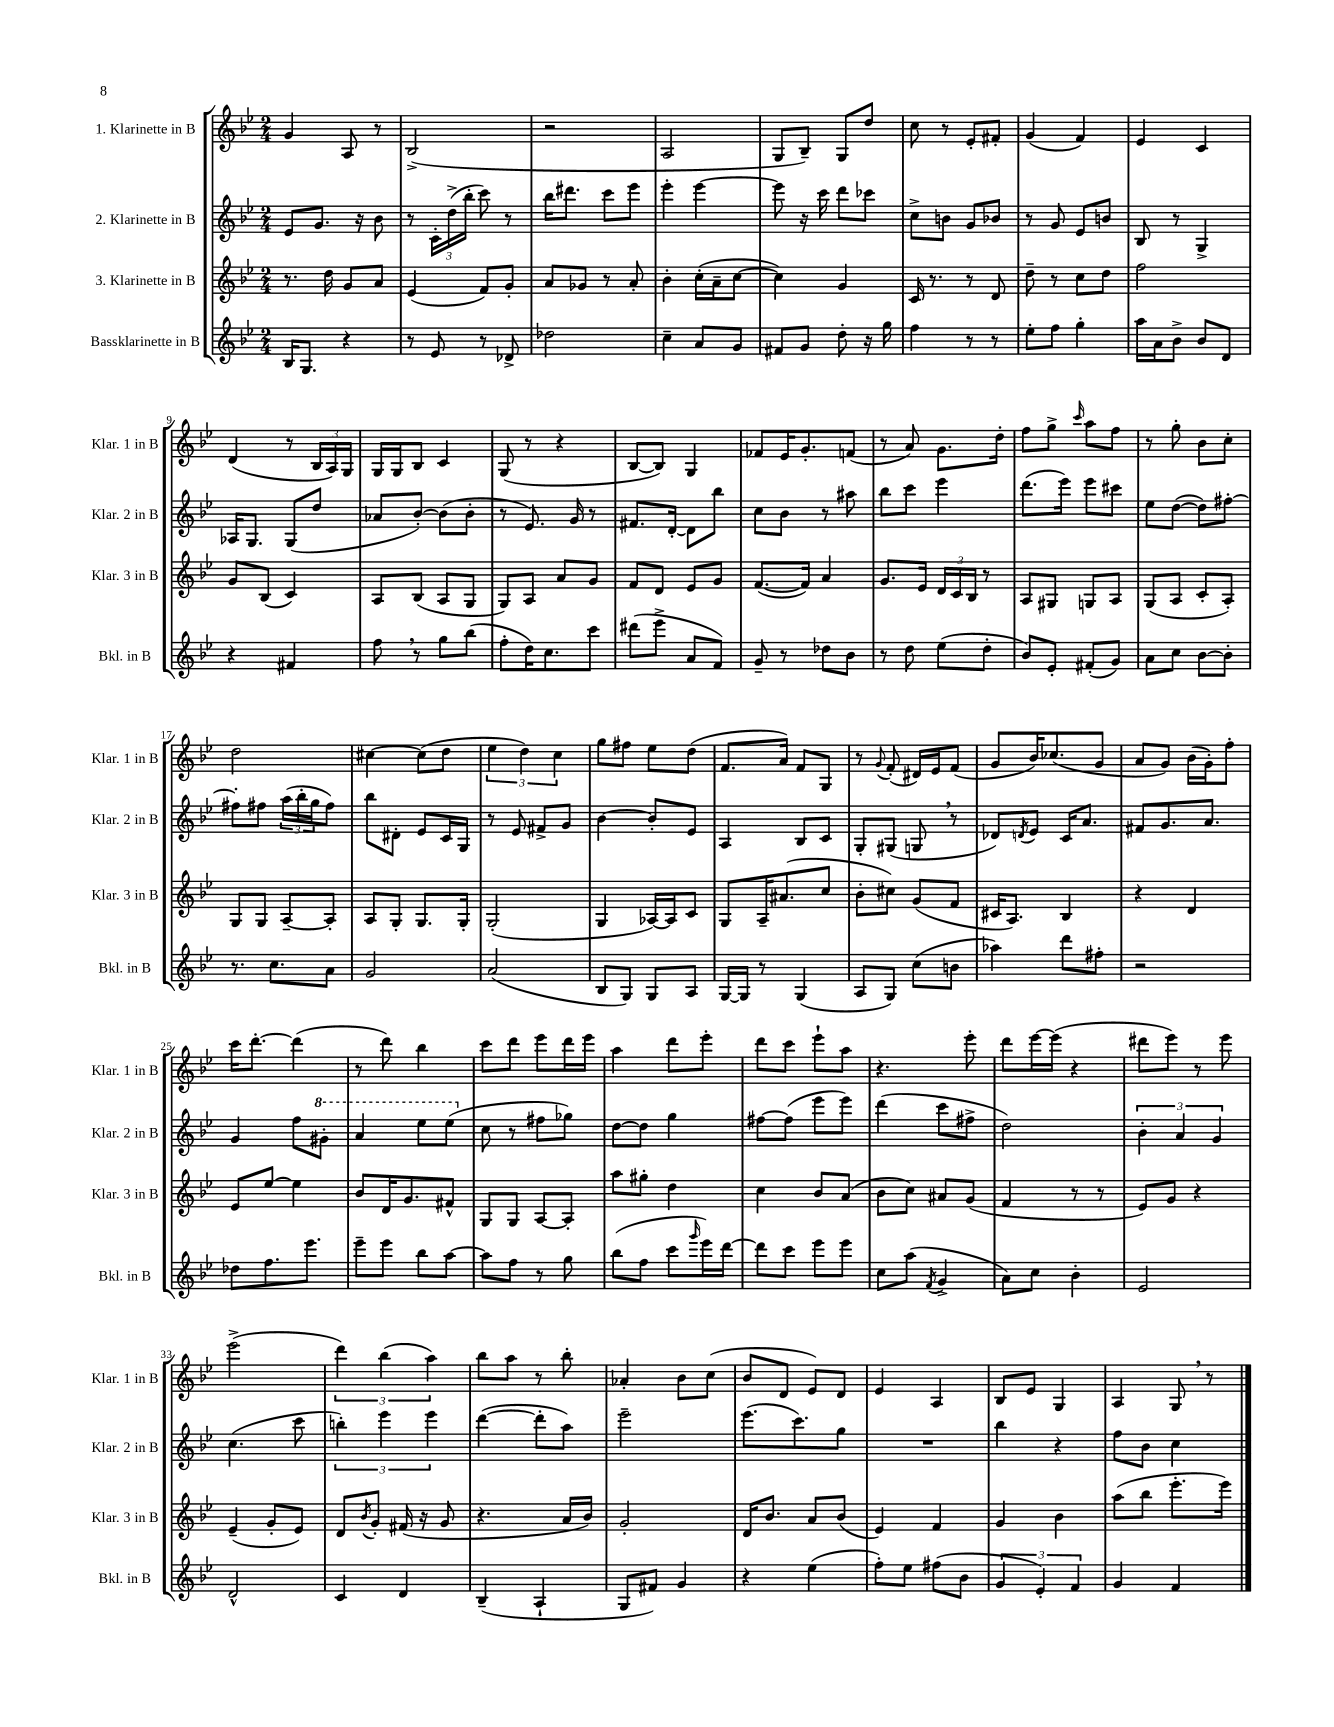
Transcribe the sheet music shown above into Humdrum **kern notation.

**kern	**kern	**kern	**kern
*part4	*part3	*part2	*part1
*staff4	*staff3	*staff2	*staff1
*I"Bassklarinette in B	*I"3. Klarinette in B	*I"2. Klarinette in B	*I"1. Klarinette in B
*I'Bkl. in B	*I'Klar. 3 in B	*I'Klar. 2 in B	*I'Klar. 1 in B
*clefG2	*clefG2	*clefG2	*clefG2
*k[b-e-]	*k[b-e-]	*k[b-e-]	*k[b-e-]
*M2/4	*M2/4	*M2/4	*M2/4
=1	=1	=1	=1
16B-/KL	8.r	8e-/L	4g/
8.G/J	.	.	.
.	.	8.g/J	.
.	16dd\	.	.
4r	8g/L	.	8A/
.	.	16r	.
.	8a/J	8b-\	8r
=2	=2	=2	=2
8r	(4e-/	8r	(2B-^/
8e-/	.	24c'\LL	.
.	.	(24dd^\	.
.	.	24bb-'\JJ	.
8r	8f/L)	8ccc\)	.
8d-X^/	8g'/J	8r	.
=3	=3	=3	=3
2dd-X\	8a/L	16bb-\KL	2r
.	.	8.ddd#X\J	.
.	8g-X/J	.	.
.	8r	8ccc\L	.
.	8a'/	8eee-\J	.
=4	=4	=4	=4
4cc~\	4b-'\	4eee-'\	2A/
8a/L	(16cc'\LL	[4eee-\	.
.	16a~\J	.	.
8g/J	[8cc\J	.	.
=5	=5	=5	=5
8f#X/L	4cc\])	8eee-\]	8G/L
8g/J	.	16r	8B-~/J)
.	.	16ccc\	.
8dd'\	4g/	8ddd\L	8G/L
16r	.	8ccc-X\J	8dd/J
16gg\	.	.	.
=6	=6	=6	=6
4ff\	16c/	8cc^\L	8cc\
.	8.r	.	.
.	.	8bn\J	8r
8r	8r	8g/L	8e-'/L
8r	8d/	8b-X/J	8f#X'/J
=7	=7	=7	=7
8ee-'\L	8dd~\	8r	(4g/
8ff\J	8r	8g/	.
4gg'\	8cc\L	8e-/L	4f/)
.	8dd\J	8bn/J	.
=8	=8	=8	=8
16aa\LL	2ff\	8B-/	4e-/
16a\J	.	.	.
8b-^\J	.	8r	.
8b-/L	.	4G^/	4c/
8d/J	.	.	.
!!LO:LB:g=z
=9	=9	=9	=9
4r	8g/L	16A-X/KL	(4d/
.	.	8.G/J	.
.	(8B-/J	.	.
4f#X/	4c/)	(8G/L	8r
.	.	8dd/J	24B-/LL
.	.	.	24A/)
.	.	.	24G/JJ
=10	=10	=10	=10
8ff,\	8A/L	8a-X/L	16G/LL
.	.	.	16G/J
8r	(8B-/J	[8b-'/J)	8B-/J
8gg\L	8A/L	(8b-\L]	4c/
(8bb-\J	8G/J	8b-'\J	.
=11	=11	=11	=11
8ff'\L	8G/L)	8r	(8G/
16dd\K)	8A/J	8.e-/)	8r
8.cc\	.	.	.
.	8a/L	.	4r
.	.	16g/	.
8ccc\J	8g/J	8r	.
=12	=12	=12	=12
(8ddd#X\L	8f/L	8.f#X/L	[8B-/L
8eee-^\J	8d/J	.	8B-/J])
.	.	[16d'/Jk	.
8a/L	8e-/L	8d\L]	4G/
8f/J)	8g/J	8bb-\J	.
=13	=13	=13	=13
8g~/	([8.f/L	8cc\L	8f-X/L
8r	.	8b-\J	16e-/K
.	16f/Jk])	.	8.g'/
8dd-X\L	4a/	8r	.
8b-\J	.	8aa#X\	(8fn/J
=14	=14	=14	=14
8r	8.g/L	8bb-\L	8r
8dd\	.	8ccc\J	8a/)
.	16e-/Jk	.	.
(8ee-\L	24d/LL	4eee-\	8.g\L
.	24c/	.	.
.	24B-/JJ	.	.
8dd'\J	8r	.	.
.	.	.	16dd'\Jk
=15	=15	=15	=15
8b-/L)	8A/L	(8.ddd\L	8ff\L
8e-'/J	8G#X/J	.	8gg^\J
.	.	16eee-\Jk)	.
.	.	.	16qqccc/
(8f#X'/L	8Gn/L	8eee-\L	8aa\L
8g/J)	8A/J	8ccc#X\J	8ff\J
=16	=16	=16	=16
8a\L	(8G/L	8ee-\L	8r
8cc\J	8A/J	([8dd\J	8gg'\
[8b-\L	8c'/L	8dd\L])	8b-\L
8b-'\J]	8A'/J)	[8ff#X'\J	8cc'\J
!!LO:LB:g=z
=17	=17	=17	=17
8.r	8G/L	8ff#X'\L]	2dd\
.	8G/J	8ff#X\J	.
8.cc\L	.	.	.
.	[8A~/L	(24aa\LL	.
.	.	24bb-'\	.
.	.	24gg\J	.
8a\J	8A'/J]	8ff#\J)	.
=18	=18	=18	=18
2g/	8A/L	8bb-\L	[4cc#X\
.	8G'/J	8d#X'\J	.
.	8.G/L	8e-/L	(8cc#\L]
.	.	16c/L	8dd\J
.	16G'/Jk	16G/JJ	.
=19	=19	=19	=19
(2a/	(2G'/	8r	6ee-\
.	.	8e-/	.
.	.	.	6dd\)
.	.	8f#X^/L	.
.	.	.	6cc\
.	.	8g/J	.
=20	=20	=20	=20
8B-/L	4G/	[4b-\	8gg\L
8G/J)	.	.	8ff#X\J
8G/L	[16A-X/LL)	8b-'/L]	8ee-\L
.	16A-/J]	.	.
8A/J	8c/J	8e-/J	(8dd\J
=21	=21	=21	=21
[16G/LL	8G/L	4A/	8.f/L
16G/JJ]	.	.	.
8r	16A~/K	.	.
.	(8.a#X/	.	16a/Jk)
(4G/	.	8B-/L	8f/L
.	8cc/J	8c/J	8G/J
=22	=22	=22	=22
8A/L	8b-'\L	8G'/L	8r
.	.	.	8qqg/
8G/J)	8cc#X\J)	(8G#X/J	(8f'/
(8cc\L	(8g/L	8Gn,/	16d#X/LL)
.	.	.	16e-/J
8bn\J	8f/J	8r	(8f/J
=23	=23	=23	=23
4aa-X\)	16c#X/KL	8d-X/L)	8g/L
.	8.A/J)	.	.
.	.	8qdn/	.
.	.	8e-/J	16b-/K)
.	.	.	(8.cc-X/
8ddd\L	4B-/	16c/KL	.
.	.	8.a/J	.
8ff#X'\J	.	.	8g/J
=24	=24	=24	=24
2r	4r	8f#X/L	8a/L
.	.	8.g/	8g/J)
.	4d/	.	(16b-\LL
.	.	8.a/J	16g'\J)
.	.	.	8ff'\J
!!LO:LB:g=z
=25	=25	=25	=25
8dd-X\L	8e-/L	4g/	16ccc\KL
.	.	.	[8.ddd'\J
8.ff\	[8ee-/J	.	.
.	4ee-\]	8ff\L	(4ddd\]
8.eee-\J	.	.	.
*	*	*8va	*
.	.	8gg#X'\J	.
=26	=26	=26	=26
8eee-~\L	8b-/L	4aa/	8r
8eee-\J	16d/K	.	8ddd\)
.	8.g/	.	.
8bb-\L	.	8eee-\L	4bb-\
[8aa\J	8f#X^^/J	(8eee-\J	.
=27	=27	=27	=27
*	*	*X8va	*
8aa\L]	8G/L	8cc\	8ccc\L
8ff\J	8G/J	8r	8ddd\J
8r	[8A/L	8ff#X\L	8eee-\L
8gg\	8A'/J]	8gg-X\J)	16ddd\L
.	.	.	16eee-\JJ
=28	=28	=28	=28
(8bb-\L	8aa\L	[8dd\L	4aa\
8ff\J	8gg#X'\J	8dd\J]	.
8ccc\L	4dd\	4gg\	8ddd\L
16qqggg/	.	.	.
16eee-\L)	.	.	8eee-'\J
[16ddd\JJ	.	.	.
=29	=29	=29	=29
8ddd\L]	4cc\	[8ff#X\L	8ddd\L
8ccc\J	.	(8ff#\J]	8ccc\J
8eee-\L	8b-/L	8eee-\L	8eee-`\L
8eee-\J	(8a/J	8eee-\J)	8aa\J
=30	=30	=30	=30
8cc\L	8b-\L	(4ddd\	4.r
(8aa\J	8cc\J)	.	.
8qf/	.	.	.
4g^/	8a#X/L	8ccc\L	.
.	(8g/J	8ff#X^\J	8eee-'\
=31	=31	=31	=31
8a\L)	4f/	2dd\)	8ddd\L
8cc\J	.	.	[16eee-\L
.	.	.	(16eee-\JJ]
4b-'\	8r	.	4r
.	8r	.	.
=32	=32	=32	=32
2e-/	8e-/L)	6b-'\	8ddd#X\L
.	8g/J	.	8eee-\J)
.	.	6a/	.
.	4r	.	8r
.	.	6g/	.
.	.	.	8eee-\
!!LO:LB:g=z
=33	=33	=33	=33
2d^^/	(4e-~/	(4.cc\	(2eee-^\
.	8g'/L	.	.
.	8e-/J)	8ccc\	.
=34	=34	=34	=34
4c/	8d/L	6bbn'\)	6ddd\)
.	8qb-/	.	.
.	8g'/J	.	.
.	.	6eee-\	(6bb-\
4d/	(16f#X/	.	.
.	16r	.	.
.	.	6eee-\	6aa\)
.	8g/	.	.
=35	=35	=35	=35
(4B-~/	4.r	([4ddd\	8bb-\L
.	.	.	8aa\J
4A`/	.	8ddd'\L]	8r
.	16a/LL	8aa\J)	8bb-'\
.	16b-/JJ)	.	.
=36	=36	=36	=36
8G/L	2g'/	2eee-~\	4a-X'/
8f#X/J)	.	.	.
4g/	.	.	8b-\L
.	.	.	(8cc\J
=37	=37	=37	=37
4r	16d/KL	(8.eee-\L	8b-/L
.	8.b-/J	.	.
.	.	.	8d/J
.	.	8.ccc\)	.
(4ee-\	8a/L	.	8e-/L)
.	(8b-/J	8gg\J	8d/J
=38	=38	=38	=38
8ff'\L)	4e-/)	2r	4e-/
8ee-\J	.	.	.
(8ff#X\L	4f/	.	4A/
8b-\J	.	.	.
=39	=39	=39	=39
6g/	4g/	4bb-\	8B-/L
.	.	.	8e-/J
6e-'/)	.	.	.
.	4b-\	4r	4G/
6f/	.	.	.
=40	=40	=40	=40
4g/	(8aa\L	8ff\L	4A/
.	8bb-\J	8b-\J	.
4f/	8.eee-'\L	4cc\	8G,/
.	.	.	8r
.	16eee-\Jk)	.	.
==	==	==	==
*-	*-	*-	*-
